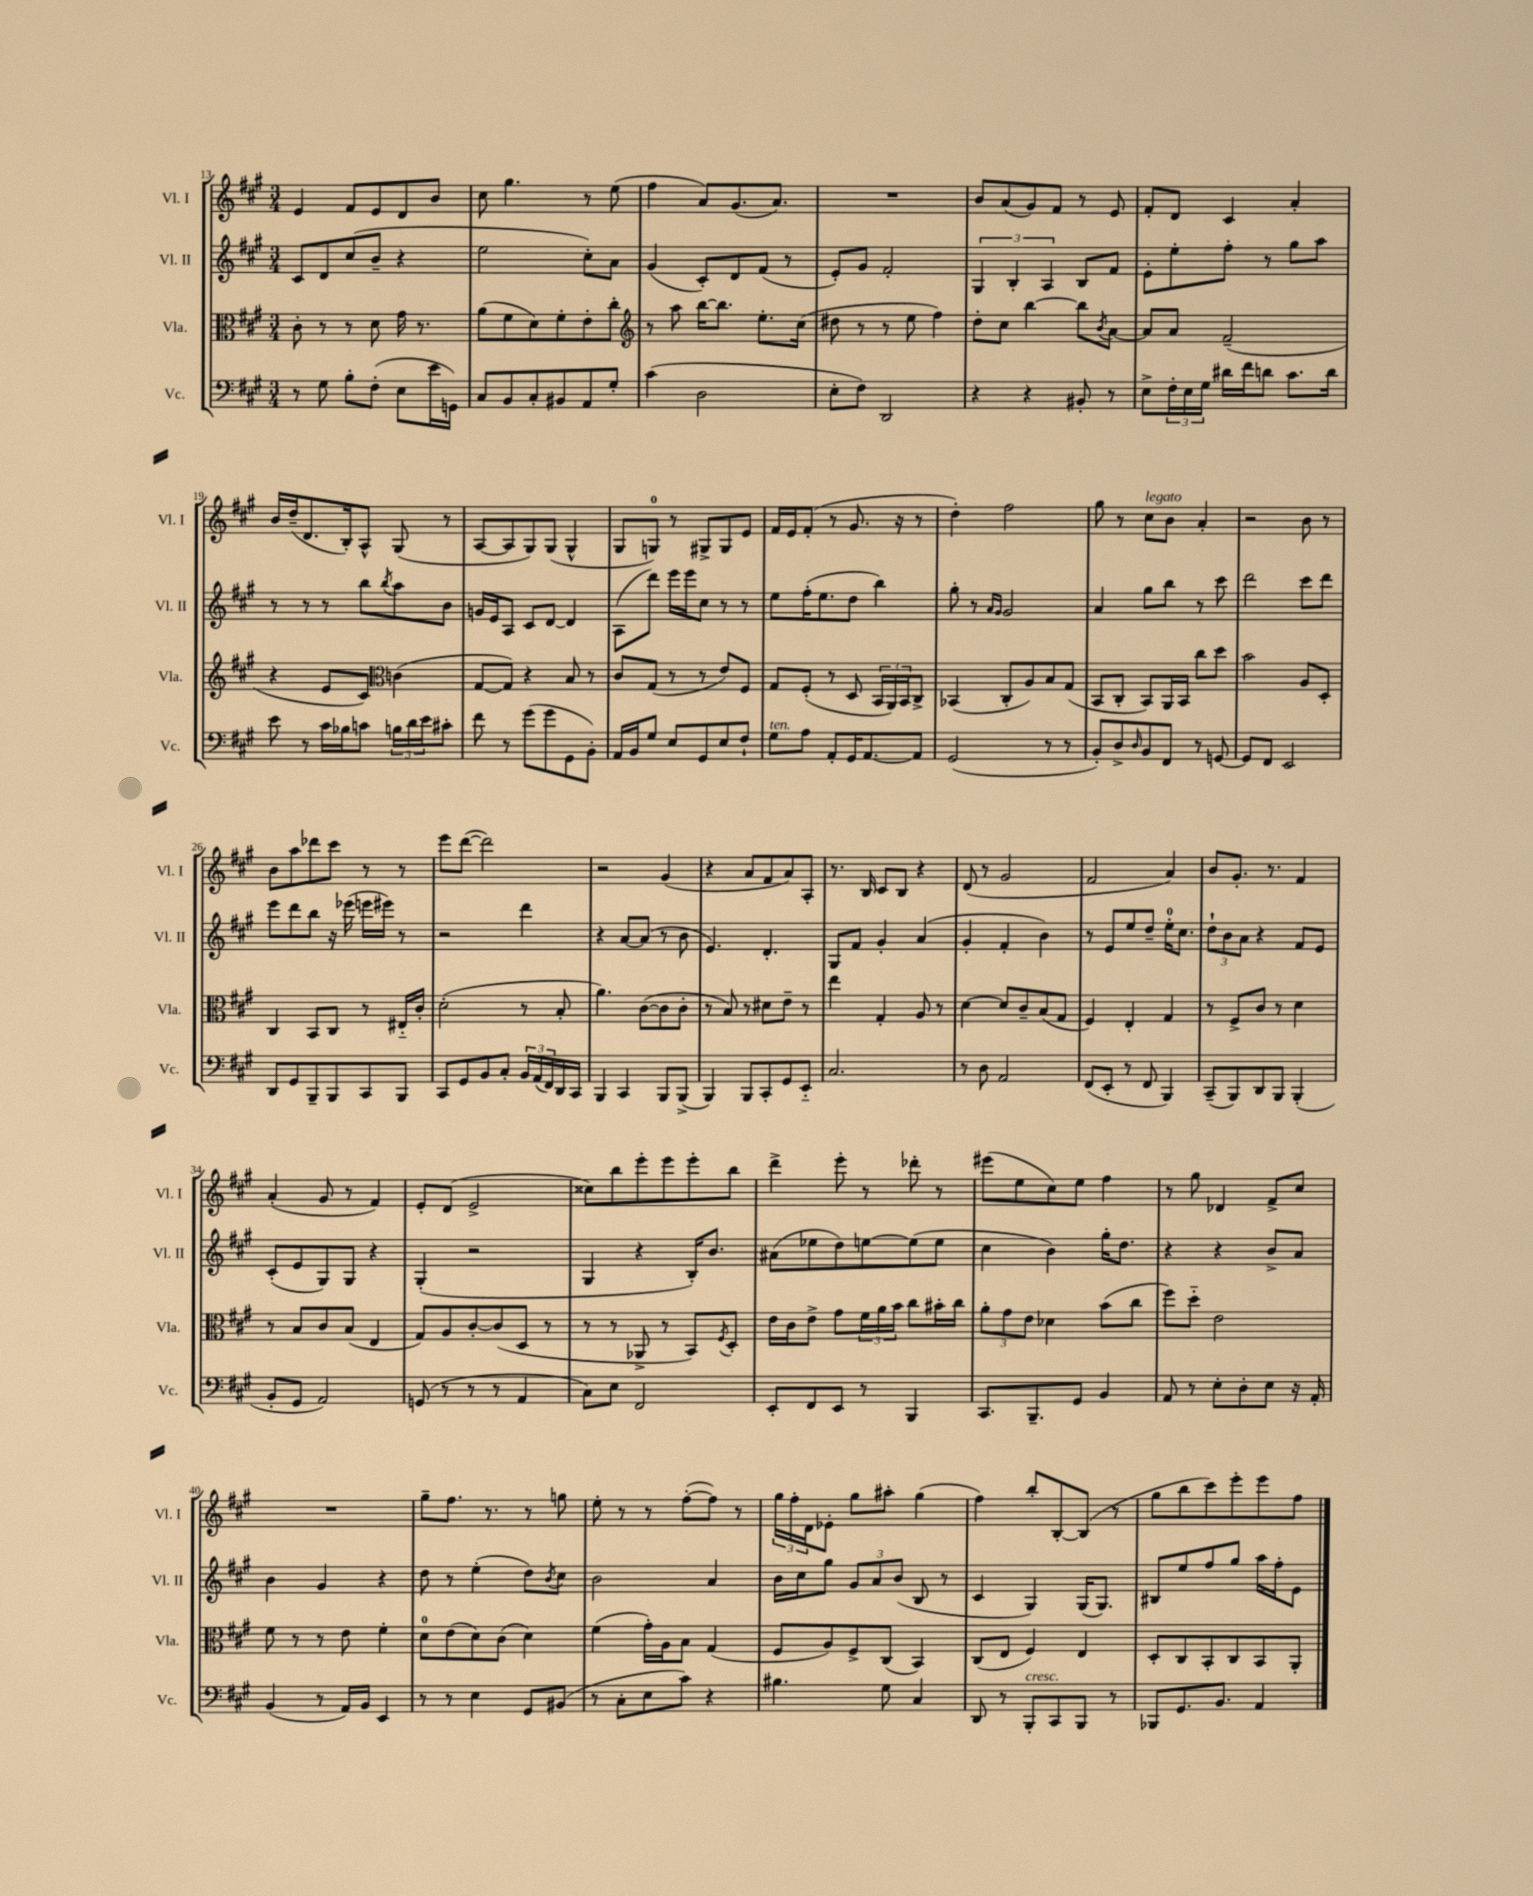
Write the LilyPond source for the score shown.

<<
\new StaffGroup <<
\new Staff = "s0" \with { instrumentName = "Vl. I" shortInstrumentName = "Vl. I" } {
    \clef treble \key a \major \numericTimeSignature \time 3/4
    e'4 fis'8 e'8 d'8 b'8 |
    cis''8 gis''4. r8 e''8( |
    fis''4 a'8) gis'8.( a'8.) |
    R2. |
    b'8 a'8( gis'8) fis'8 r8 e'8 |
    fis'8-. d'8 cis'4 a'4-. |
    b'16 d''16--( d'8. b16-.) a8-^ gis8( r8 |
    a8~ a8 gis8) gis8( gis4-^ |
    gis8 g8-0) r8 gis8-> gis8 e'8 |
    fis'16 e'16 fis'8-.( r8 gis'8. r16 r8 |
    d''4-.) fis''2 |
    gis''8 r8 cis''8^\markup { \italic "legato" } b'8 a'4-. |
    r2 b'8 r8 |
    b'8 a''8 des'''8 cis'''8 r8 r8 |
    e'''8 d'''8~( d'''2) |
    r2 gis'4( |
    r4 a'8 fis'8 a'8) a8-. |
    r8. b16 cis'8 b8 r4 |
    d'8( r8 gis'2 |
    fis'2 a'4) |
    b'8 gis'8.-. r8. fis'4 |
    a'4-.( gis'8 r8 fis'4) |
    e'8-. d'8( e'2-> |
    cisis''8) b''8 e'''8-. e'''8 e'''8-. b''8 |
    d'''4-> e'''8-. r8 des'''8-. r8 |
    eis'''8( e''8 cis''8) e''8 fis''4 |
    r8 gis''8 des'4 fis'8-> cis''8 |
    R2. |
    gis''8-- fis''8. r8. r8 g''8 |
    e''8-. r8 r8 fis''8~-.( fis''8) r8 |
    \tuplet 3/2 { gis''16 fis''16-. d'16 } ees'8-. gis''8 ais''8-. gis''4( |
    fis''4) b''8-. b8~-. b8( r8 |
    gis''8 b''8 cis'''8) e'''8-. e'''8 fis''8 \bar "|." |
}
\new Staff = "s1" \with { instrumentName = "Vl. II" shortInstrumentName = "Vl. II" } {
    \clef treble \key a \major \numericTimeSignature \time 3/4
    cis'8 d'8 cis''8( b'8-- r4 |
    e''2 cis''8-.) a'8 |
    gis'4( cis'8-.) d'8 fis'8( r8 |
    e'8-.) gis'8 fis'2-. |
    \tuplet 3/2 { gis4 b4-. a4 } b8 fis'8 |
    e'8-. e''8-. fis''8-. r8 gis''8 a''8 |
    r8 r8 r8 b''8 \acciaccatura { b''8 } a''8 b'8 |
    g'16 e'16 a8 cis'8 d'8~ d'4 |
    a8( d'''8) e'''16 e'''16 cis''8 r8 r8 |
    e''8 fis''16-.( e''8. d''8 b''4) |
    gis''8-. r8 \grace { a'16 gis'16 } gis'2 |
    a'4 gis''8 b''8 r8 cis'''8 |
    d'''2 cis'''8 d'''8 |
    e'''8 d'''8 b''8 r16 ees'''16( e'''16 eis'''16) r8 |
    r2 d'''4 |
    r4 a'8~ a'8( r8 b'8 |
    e'4.) d'4.-. |
    gis8 fis'8 gis'4-. a'4( |
    gis'4-. fis'4-. b'4) |
    r8 e'8 e''8 d''8-- e''16-0-. cis''8. |
    \tuplet 3/2 { d''8-! b'8 a'8 } r4 fis'8 e'8 |
    cis'8-.( e'8 gis8) gis8 r4 |
    gis4-.( r2 |
    gis4 r4 b16-.) b'8. |
    ais'8( ees''8 d''8) e''8~ e''8( e''8 |
    cis''4 b'4) gis''16-. d''8. |
    r4 r4 b'8-> a'8 |
    b'4 gis'4 r4 |
    d''8 r8 e''4-.( d''8) \acciaccatura { b'8 } cis''8 |
    b'2 a'4 |
    b'16 cis''16 gis''8 \tuplet 3/2 { gis'8 a'8 b'8( } b8 r8 |
    cis'4 gis4) gis16( gis8.) |
    bis8 e''8 fis''8 gis''8 a''16 fis''16-. e'8 \bar "|." |
}
\new Staff = "s2" \with { instrumentName = "Vla." shortInstrumentName = "Vla." } {
    \clef alto \key a \major \numericTimeSignature \time 3/4
    cis'8-. r8 r8 d'8 gis'16 r8. |
    a'8( fis'8 d'8) fis'8-. e'8-. cis''8-. |
    \clef treble r8 a''8 b''16~ b''8. e''8.-. cis''16( |
    dis''8 r8 r8 e''8 fis''4) |
    d''8-. cis''8 b''4~ b''8 \acciaccatura { b'8 } a'8~ |
    a'8 a'8 fis'2--( |
    r4 e'8 cis'8) \clef alto c'4( |
    gis8~ gis8) r4 b8 r8 |
    cis'8 gis8( r8 r8 e'8) fis8 |
    gis8 fis8-.( r8 d8 \tuplet 3/2 { b,16 a,16) b,16 } cis8-> |
    bes,4( cis8-. a8) b8 gis8( |
    b,8 cis8-. b,8) a,16 b,16 cis''8 d''8 |
    b'2 a8 d8-. |
    cis4 b,8 cis8 r8 eis16-_ cis'16-. |
    d'2-.( r8 b8-. |
    a'4.) cis'8~( cis'8 cis'8-. |
    r8 b8) r8 dis'8 e'8-- r8 |
    e''4 gis4-. a8 r8 |
    d'4~ d'8 cis'8-- b8( gis8 |
    fis4) e4-. gis4 |
    r8 fis8-> cis'8 r8 d'4 |
    r8 b8 cis'8 b8( e4 |
    gis8) a8 cis'8~-. cis'8( d8 r8 |
    r8 r8 aes,8-> r8 b,8) \acciaccatura { fis8 } d8-. |
    e'16 cis'16 e'8-> gis'8 \tuplet 3/2 { fis'16 a'16 b'16 } cis''8 bis'16-. cis''16 |
    \tuplet 3/2 { a'8-. gis'8 e'8 } des'4 b'8( cis''8 |
    fis''8) d''8-_ e'2 |
    fis'8 r8 r8 e'8 fis'4-. |
    d'8-0 e'8( d'8) cis'8( d'4) |
    fis'4( gis'16-.) a16 b8 gis4( |
    fis8 a8) fis8-> cis8( b,4) |
    cis8( e8 fis4) e4 |
    d8-. cis8 b,8-. cis8 b,8 a,8-. \bar "|." |
}
\new Staff = "s3" \with { instrumentName = "Vc." shortInstrumentName = "Vc." } {
    \clef bass \key a \major \numericTimeSignature \time 3/4
    r8 gis8 b8-. fis8-.( e8 e'16 g,16) |
    cis8 b,8 cis8-. bis,8 a,8 gis8-. |
    cis'4( d2 |
    e8-. fis8) d,2 |
    r4 r4 bis,8-. r8 |
    e8-> \tuplet 3/2 { fis16-. e16 gis16 } dis'16 fis'16 d'8 cis'8. d'16 |
    e'8 r8 cis'16 bes16 c'8 \tuplet 3/2 { b16 d'16 e'16 } cis'8-. |
    fis'8 r8 gis'8( gis'8 gis,8 b,8-.) |
    a,16 b,16 gis8 e8 gis,8 e8 fis8-! |
    gis8^\markup { \italic "ten." } a8 a,8-. gis,16 a,8.~ a,8 |
    gis,2( r8 r8 |
    b,8-.) d8-> \grace { d16 } b,8 fis,8 r8 g,8~ |
    g,8 fis,8 e,2 |
    d,8 gis,8 b,,8-- b,,8 cis,8 b,,8 |
    cis,8 gis,8 b,8 cis8-. \tuplet 3/2 { b,16 a,16( fis,16) } d,16 cis,16 |
    b,,4 cis,4 b,,8 b,,8->( |
    b,,4) b,,8 cis,8-. gis,8 e,8-_ |
    cis2. |
    r8 d8 a,2 |
    fis,8( e,8-. r8 fis,8 b,,4) |
    cis,8--( b,,8) d,8 b,,8 b,,4-.( |
    b,8-. gis,8 a,2) |
    g,8( r8 r8 r8 a,4 |
    cis8) e8 fis,2 |
    e,8-. fis,8 e,8 r8 b,,4 |
    cis,8. b,,8.-- gis,8 b,4 |
    a,8 r8 e8-. d8-. e8 r16 a,16-. |
    b,4( r8 a,16) b,16 e,4 |
    r8 r8 e4 gis,8 bis,8( |
    r8 cis8-. e8 cis'8) r4 |
    bis4. gis8 cis4 |
    d,8 r8 b,,8-.^\markup { \italic "cresc." } cis,8 b,,8 r8 |
    bes,,8 gis,8. b,8. a,4 \bar "|." |
}
>>
>>
\layout { \context { \Score currentBarNumber = #13 } }
